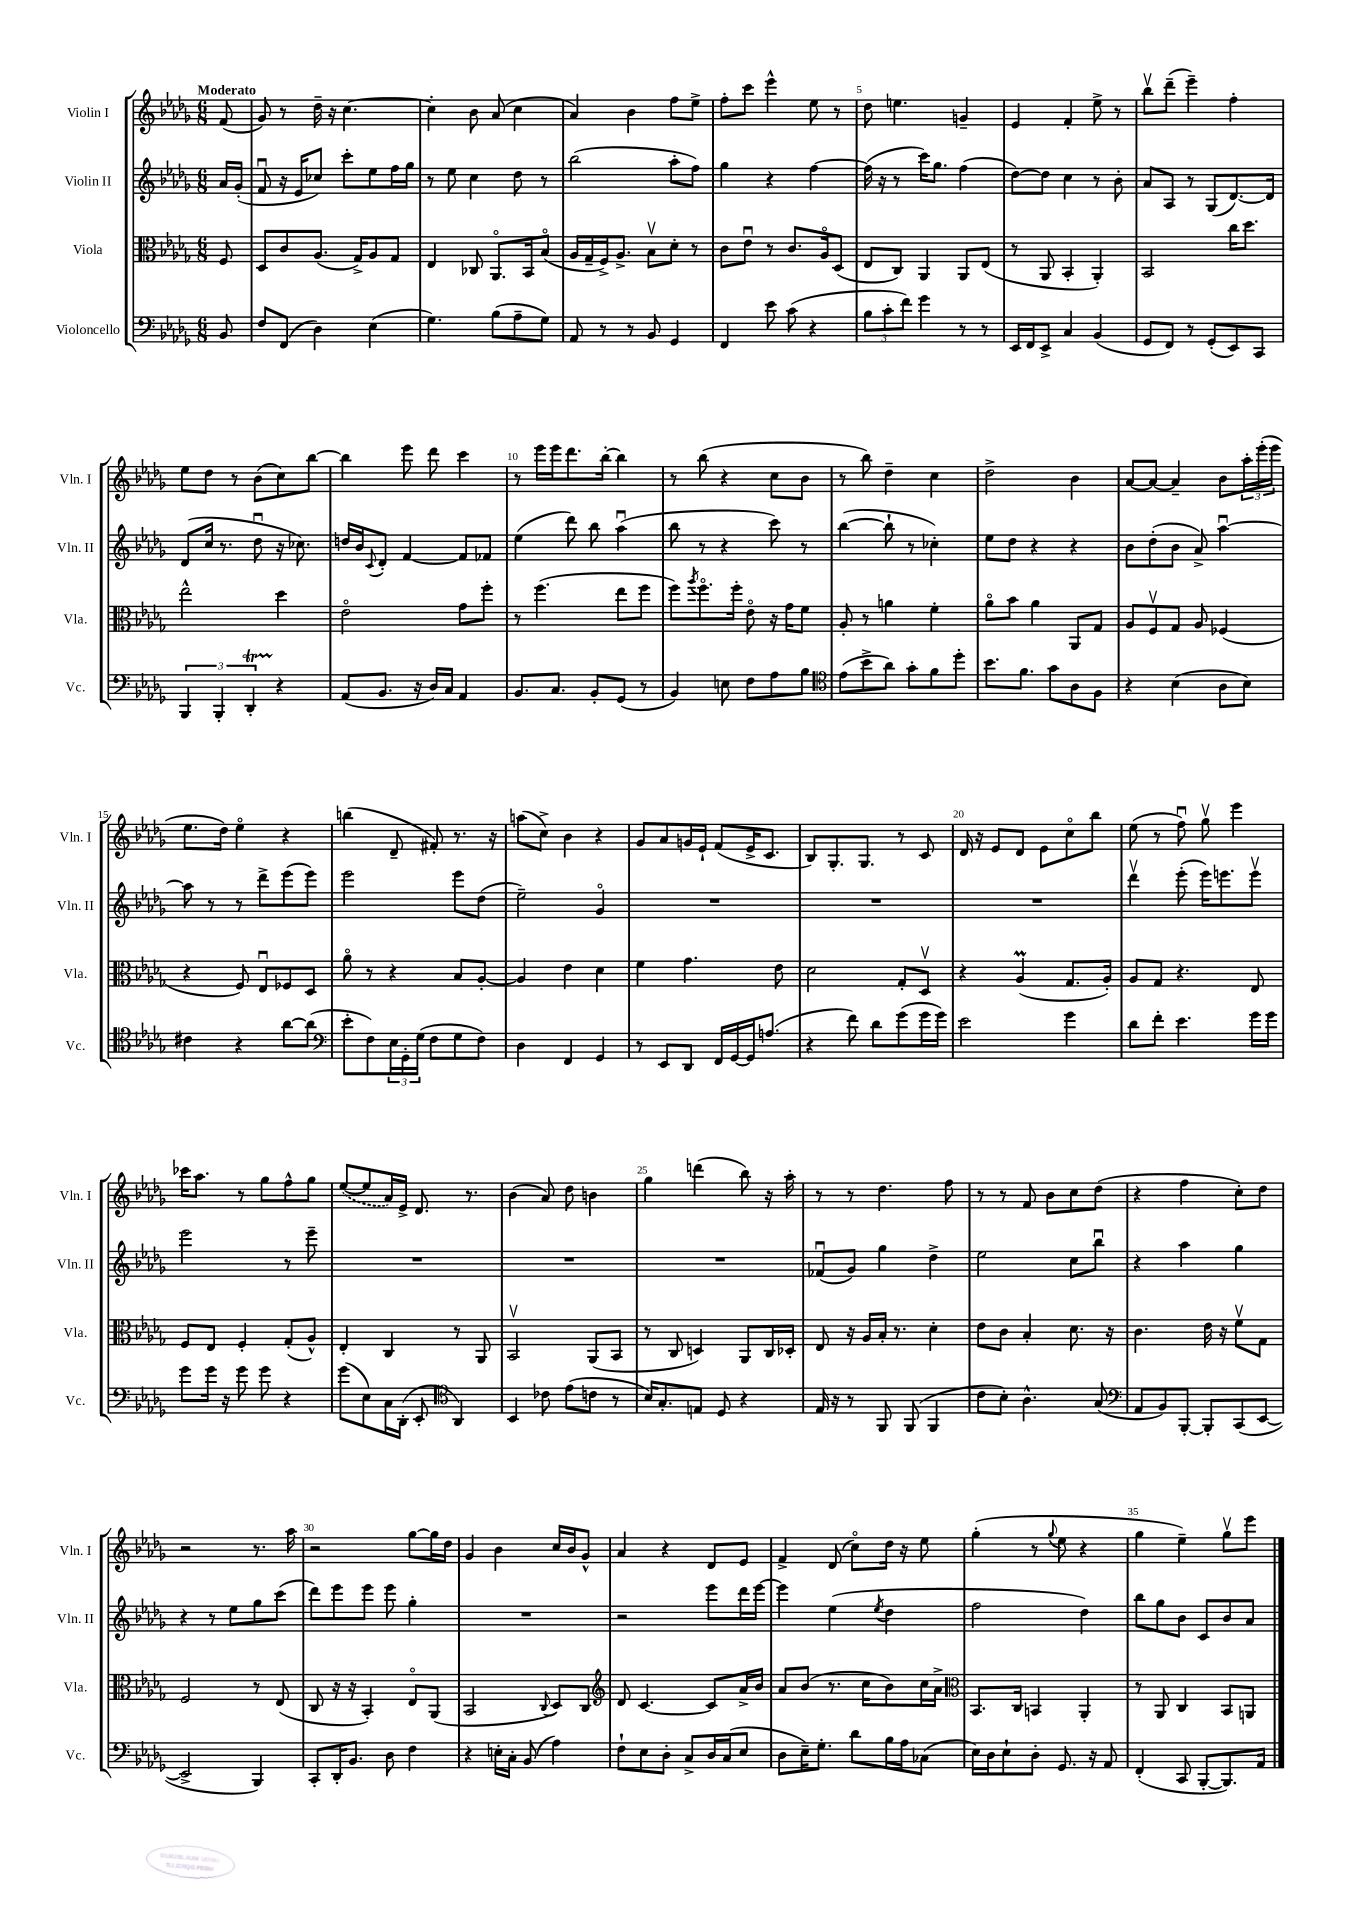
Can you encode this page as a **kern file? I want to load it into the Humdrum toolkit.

**kern	**kern	**kern	**kern
*part4	*part3	*part2	*part1
*staff4	*staff3	*staff2	*staff1
*I"Violoncello	*I"Viola	*I"Violin II	*I"Violin I
*I'Vc.	*I'Vla.	*I'Vln. II	*I'Vln. I
*clefF4	*clefC3	*clefG2	*clefG2
*k[b-e-a-d-g-]	*k[b-e-a-d-g-]	*k[b-e-a-d-g-]	*k[b-e-a-d-g-]
*M6/8	*M6/8	*M6/8	*M6/8
=	=	=	=
!	!	!	!LO:TX:a:B:t=Moderato
8BB-/	8F/	16a-/LL	(8f/
.	.	(16g-'/JJ	.
=1	=1	=1	=1
8F/L	8D-/L	8fu/	8g-/)
(8FF/J	8c/	16r	8r
.	.	16e-/KL	.
4D-\)	(8.A-/J	8cc-X/J)	16dd-~\
.	.	.	16r
.	.	8ccc'\L	[4.cc\
.	16G-^/KL)	.	.
(4E-\	8A-/	8ee-\	.
.	8G-/J	16ff\L	.
.	.	16gg-\JJ	.
=2	=2	=2	=2
4.G-\)	4E-/	8r	4cc'\]
.	.	8ee-\	.
.	8C-X/	4cc\	8b-\
(8B-\L	8.AA-/L	.	(8a-/
8A-~\	.	8dd-\	4cc\
.	16BB-/k	.	.
8G-\J)	(8B-/J	8r	.
=3	=3	=3	=3
8AA-/	16A-/LL	(2bb-\	4a-/)
.	16G-~/	.	.
8r	16F^/J)	.	.
.	8.A-^/J	.	.
8r	.	.	4b-\
8BB-/	8B-v\L	.	.
4GG-/	8d-'\J	8aa-'\L	8ff\L
.	8r	8ff\J)	8ee-^\J
=4	=4	=4	=4
4FF/	8c\L	4gg-\	8ff'\L
.	8e-u\J	.	8ccc\J
8e-\	8r	4r	4eee-^^\
(8c\	8.c/L	.	.
4r	.	[4ff\	8ee-\
.	16A-/k	.	.
.	(8D-/J	.	8r
=5	=5	=5	=5
12B-\L	8E-/L	(16ff\]	8dd-\
.	.	16r	.
12c'\	.	.	.
.	8C/J)	8r	4.een\
12f\J)	.	.	.
4g-\	4AA-/	16ccc\KL)	.
.	.	8.gg-\J	.
8r	8AA-/L	(4ff\	4gn~/
8r	(8E-/J	.	.
=6	=6	=6	=6
16EE-/LL	8r	[8dd-\L)	4e-/
16FF/J	.	.	.
8EE-^/J	8AA-/	8dd-\J]	.
4C/	4BB-'/	4cc\	4f'/
(4BB-/	4AA-'/)	8r	8ee-^\
.	.	8b-'\	8r
=7	=7	=7	=7
8GG-/L	2BB-/	8a-/L	8bb-v\L
8FF/J)	.	8A-/J	(8ddd-~\J
8r	.	8r	4eee-~\)
(8GG-'/L	.	(8G-/L	.
8EE-/)	16cc\KL	[8.d-/)	4ff'\
.	8.dd-\J	.	.
8CC/J	.	.	.
.	.	16d-/Jk]	.
!!LO:LB:g=z
=8	=8	=8	=8
6BBB-/	2ee-^^\	(8d-/L	8ee-\L
.	.	16cc/Jk	8dd-\J
6BBB-'/	.	.	.
.	.	8.r	.
.	.	.	8r
6DD-T'/	.	.	.
.	.	8dd-u\	(8b-\L
4r	4dd-\	16r	8cc\)
.	.	8.cc-X\)	.
.	.	.	[8bb-\J
=9	=9	=9	=9
(8AA-/L	2e-\	16ddn/LL	4bb-\]
.	.	16b-/J	.
.	.	8qqc/	.
8.BB-/J	.	8d-'/J	.
.	.	[4f/	8eee-\
16r	.	.	.
16D-/LL)	.	.	8ddd-\
16C/JJ	.	.	.
4AA-/	8g-\L	8f/L]	4ccc\
.	8ff'\J	8f-X/J	.
=10	=10	=10	=10
8.BB-/L	8r	(4ee-\	8r
.	(4.ff\	.	16eee-\LL
8.C/J	.	.	16eee-\J
.	.	8ddd-\)	8.ddd-\
8BB-'/L	.	8bb-\	.
.	.	.	[16bb-'\Jk
(8GG-/J	8ee-\L	(4aa-u\	4bb-\]
8r	8ff\J	.	.
=11	=11	=11	=11
4BB-/)	8ff\L)	8bb-\	8r
.	8qaa-/	.	.
.	8.ff\	8r	(8bb-\
8En\	.	4r	4r
.	16ff'\Jk	.	.
8F\L	8e-\	.	.
8A-\	16r	8ccc\)	8cc\L
.	16g-\KL	.	.
8B-\J	8f\J	8r	8b-\J
=12	=12	=12	=12
*clefC4	*	*	*
(8e-\L	8A-'/	([4bb-\	8r
8b-^\	8r	.	8bb-\)
8a-\J)	4an\	8bb-`\]	4dd-~\
8g-'\L	.	8r	.
8f\	4f'\	4cc-X'\)	4cc\
8dd-'\J	.	.	.
=13	=13	=13	=13
8.b-\L	8a-\L	8ee-\L	2dd-^\
.	8b-\J	8dd-\J	.
8.f\J	.	.	.
.	4a-\	4r	.
8g-\L	.	.	.
8A-\	8AA-/L	4r	4b-\
8F\J	8G-/J	.	.
=14	=14	=14	=14
4r	8A-/L	8b-\L	[8a-/L
.	8Fv/	(8dd-'\	8a-/J_
(4B-\	8G-/J	8b-\J	4a-~/]
.	8A-/	8a-^/)	.
8A-\L	(4F-X/	[4aa-u\	8b-\L
8B-\J)	.	.	24aa-'\L
.	.	.	(24eee-'\
.	.	.	24eee-\JJ
!!LO:LB:g=z
=15	=15	=15	=15
4c#X\	4r	8aa-\]	8.ee-\L
.	.	8r	.
.	.	.	16dd-\Jk)
4r	8F/)	8r	4ee-\
.	8E-u/L	8ddd-^\L	.
[8a-\L	8F-X/	(8eee-\	4r
(8a-\J]	8D-/J	8eee-\J)	.
=16	=16	=16	=16
*clefF4	*	*	*
8e-'\L	8a-\	2eee-\	(4bbn\
8F\)	8r	.	.
24E-\L	4r	.	8d-~/
24GG-'\	.	.	.
(24G-\JJ	.	.	.
8F\L	.	.	8f#X'/)
8G-\	8B-/L	8eee-\L	8.r
8F\J)	[8A-'/J	(8dd-\J	.
.	.	.	16r
=17	=17	=17	=17
4D-\	4A-/]	2ee-~\)	(8aan\L
.	.	.	8cc^\J)
4FF/	4e-\	.	4b-\
4GG-/	4d-\	4g-/	4r
=18	=18	=18	=18
8r	4f\	2.r	8g-/L
8EE-/L	.	.	8a-/
8DD-/J	4.g-\	.	16gn/L
.	.	.	16e-`/JJ
16FF/LL	.	.	(8f/L
[16GG-/	.	.	.
16GG-/J]	.	.	16e-^/K
(8.An/J	.	.	8.c/J
.	8e-\	.	.
=19	=19	=19	=19
4r	2d-\	2.r	8B-/L)
.	.	.	8.G-'/
8f\)	.	.	.
.	.	.	8.G-/J
8d-\L	.	.	.
(8g-\	8G-'/L	.	8r
16g-\L	8D-v/J	.	8c/
16g-\JJ)	.	.	.
=20	=20	=20	=20
2e-\	4r	2.r	16d-/
.	.	.	16r
.	.	.	8e-/L
.	(4A-M/	.	8d-/J
.	.	.	8e-\L
4g-\	8.G-/L	.	8cc\
.	.	.	8bb-\J
.	16A-'/Jk)	.	.
=21	=21	=21	=21
8d-\L	8A-/L	4ddd-v\	(8ee-\
8f'\J	8G-/J	.	8r
4.e-\	4.r	(8eee-'\	8ffu\)
.	.	16eee-\KL)	8gg-v\
.	.	8.eeen\	.
.	.	.	4eee-\
16g-\LL	8E-/	8eeev\J	.
16g-\JJ	.	.	.
!!LO:LB:g=z
=22	=22	=22	=22
8g-\L	8F/L	2eee-\	16ccc-X\KL
.	.	.	8.aa-\J
16g-\Jk	8E-/J	.	.
16r	.	.	.
8g-\	4F'/	.	8r
8g-\	.	.	8gg-\L
4r	(8G-'/L	8r	8ff^^\
.	8A-^^/J)	8eee-~\	8gg-\J
=23	=23	=23	=23
(8g-\L	4E-'/	2.r	([8ee-/L
8E-\)	.	.	8ee-/]
16C\L	4C/	.	16a-/L)
(16DD-'\JJ	.	.	16e-^/JJ
8EE-'/	.	.	8.d-/
*clefC4	*	*	*
4AA-/)	8r	.	.
.	.	.	8.r
.	8AA-/	.	.
=24	=24	=24	=24
4BB-/	2BB-v/	2.r	(4b-\
8c-X\	.	.	8a-/)
(8e-\L	.	.	8dd-\
8cn\J	(8AA-/L	.	4bn\
8r	8BB-/J	.	.
=25	=25	=25	=25
16B-/KL)	8r	2.r	4gg-\
8.G-'/	.	.	.
.	8C/	.	.
8En/J	4Dn/)	.	(4dddn\
8D-/	.	.	.
4r	8AA-/L	.	8bb-\)
.	16C/L	.	16r
.	16D-X'/JJ	.	16aa-'\
=26	=26	=26	=26
16E-/	8E-/	(8f-Xu/L	8r
16r	.	.	.
8r	16r	8g-/J)	8r
.	16A-/LL	.	.
8FF/	16B-'/JJ	4gg-\	4.dd-\
.	8.r	.	.
(8FF/	.	.	.
4FF/	4d-'\	4dd-^\	.
.	.	.	8ff\
=27	=27	=27	=27
8c\L	8e-\L	2ee-\	8r
8B-'\J)	8c\J	.	8r
4.A-^^\	4B-'/	.	8f/
.	.	.	8b-\L
.	8.d-\	8cc\L	8cc\
(8G-/	.	8bb-u\J	(8dd-\J
.	16r	.	.
=28	=28	=28	=28
*clefF4	*	*	*
8AA-/L	4.c\	4r	4r
8BB-/)	.	.	.
[8BBB-'/J	.	4aa-\	4ff\
8BBB-'/L]	16e-\	.	.
.	16r	.	.
(8CC/	8fv\L	4gg-\	8cc'\L)
[8EE-/J	8G-\J	.	8dd-\J
!!LO:LB:g=z
=29	=29	=29	=29
2EE-^/]	2F/	4r	2r
.	.	8r	.
.	.	8ee-\L	.
4BBB-/)	8r	8gg-\	8.r
.	(8E-/	(8ccc\J	.
.	.	.	16aa-\
=30	=30	=30	=30
8CC'/L	8C/	8ddd-\L)	2r
16DD-'/K	16r	8eee-\	.
8.BB-/J	16r	.	.
.	4BB-'/)	8eee-\J	.
8D-\	.	8eee-\	.
4F\	8E-/L	4gg-'\	[8gg-\L
.	(8AA-/J	.	16gg-\L]
.	.	.	16dd-\JJ
=31	=31	=31	=31
4r	2BB-/	2.r	4g-/
16En'\LL	.	.	4b-\
16C'\JJ	.	.	.
(8BB-/	.	.	.
.	8qqC/	.	.
4A-\)	8D-/L)	.	16cc/LL
.	.	.	16b-/J
.	8C/J	.	8g-^^/J
=32	=32	=32	=32
*	*clefG2	*	*
8F`\L	8d-/	2r	4a-/
8E-\	[4.c/	.	.
8D-'\J	.	.	4r
8C^/L	.	.	.
16D-/L	8c/L]	8eee-\L	8d-/L
(16C/J	.	.	.
8E-/J	16a-^/L	16ddd-\L	8e-/J
.	16b-/JJ	[16eee-\JJ	.
=33	=33	=33	=33
8D-\L	8a-/L	4eee-\]	4f^/
16E-~\K)	(8b-/J	.	.
8.G-'\J	.	.	.
.	8.r	(4ee-\	(8d-/
8d-\L	.	.	8cc\L)
.	16cc\KL	.	.
.	.	8qee-/	.
16B-\L	8b-\)	4dd-\	16dd-\Jk
16A-\J	.	.	16r
(8C-X\J	16cc\L	.	8ee-\
.	16a-^\JJ	.	.
=34	=34	=34	=34
*	*clefC3	*	*
16E-\LL)	8.BB-/L	2ff\	(4gg-'\
16D-\J	.	.	.
8E-`\	.	.	.
.	16C/Jk	.	.
8D-'\J	4BBn/	.	8r
.	.	.	8qqgg-/
8.GG-/	.	.	8ee-\
.	4AA-'/	4dd-\)	4r
16r	.	.	.
8AA-/	.	.	.
=35	=35	=35	=35
(4FF'/	8r	8bb-\L	4gg-\
.	8AA-/	8gg-\	.
8CC/	4C/	8b-\J	4ee-~\)
[8BBB-'/L	.	8c/L	.
8.BBB-/])	8BB-/L	8b-/	8gg-v\L
.	8AAn/J	8a-/J	8eee-\J
16AA-/Jk	.	.	.
==	==	==	==
*-	*-	*-	*-
